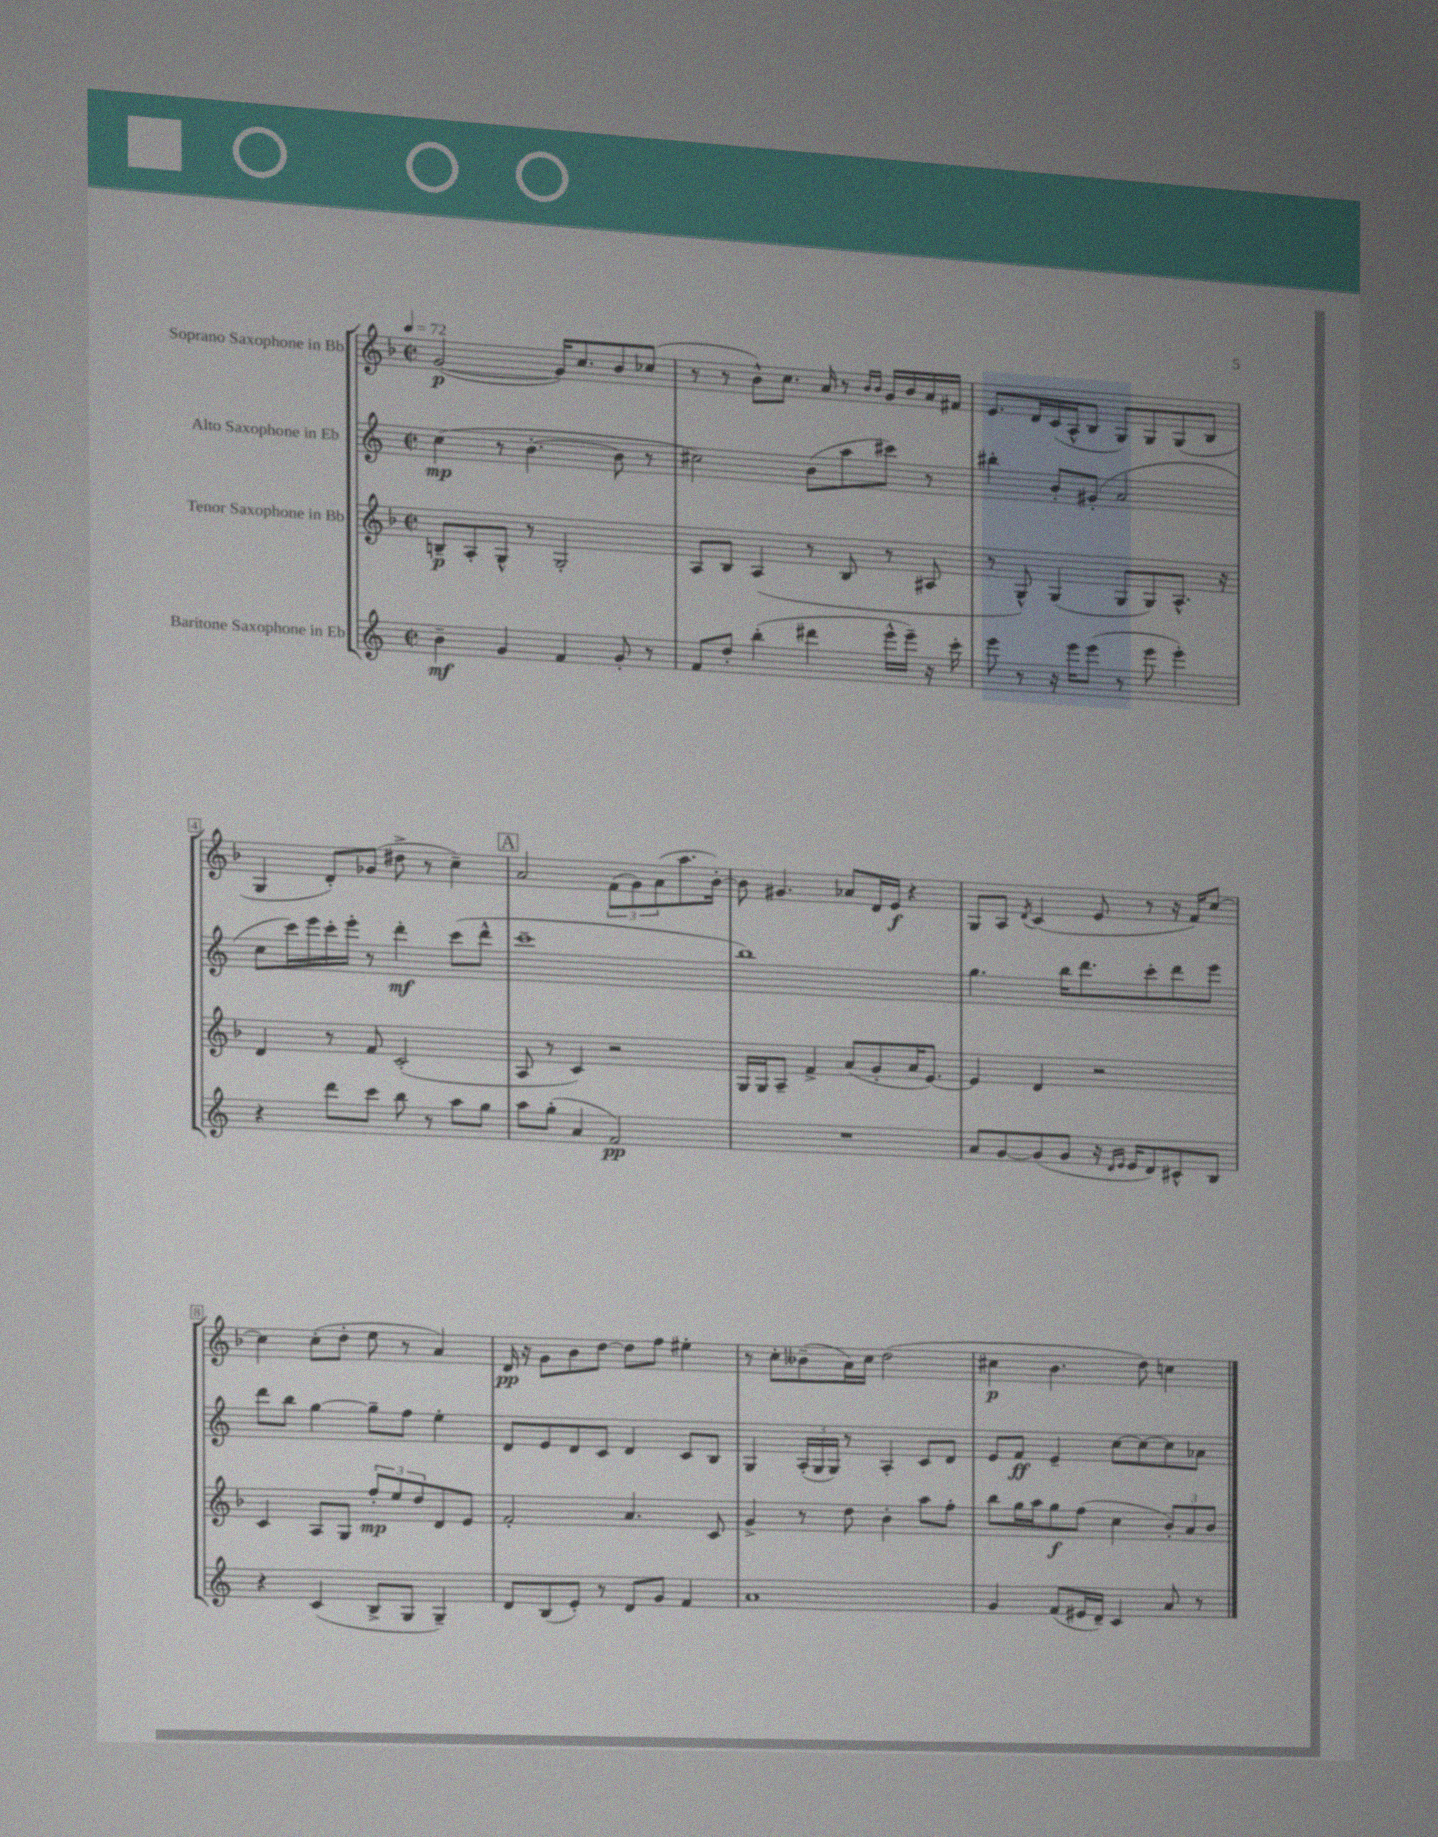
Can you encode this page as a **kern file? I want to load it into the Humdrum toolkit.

**kern	**kern	**kern	**kern
*staff4	*staff3	*staff2	*staff1
*clefG2	*clefG2	*clefG2	*clefG2
*k[]	*k[b-]	*k[]	*k[b-]
*M2/2	*M2/2	*M2/2	*M2/2
*met(c|)	*met(c|)	*met(c|)	*met(c|)
*MM72	*MM72	*MM72	*MM72
4b~	8B~	(4cc	([2g
.	8A'	.	.
4g	8G^^	8r	.
.	8r	[4.b'	.
4f	2G'	.	16g])
.	.	.	8.cc
8g'	.	8b]	8b-
8r	.	8r	(8cc-
=	=	=	=
8f	8A	2cc#)	8r
8dd'	8B-	.	8r
(4bb'	(4A	.	8b-^^)
.	.	.	8.cc
4ddd#	8r	(8b	.
.	.	.	16a
.	8B-	8aa	8r
.	.	.	16qqb-
.	.	.	16qqb-
16eee^^	8r	8ccc#)	16g
16eee~)	.	.	16b-
16r	8A#	8r	16a
16ccc'	.	.	16f#
=	=	=	=
8eee	8r	4bb#'	8.e
8r	8G^^)	.	.
.	.	.	16d
16r	(4G	8b'	(16c
16eee	.	.	16A^^
(8eee	.	(8g#'	8B-
8r	8G	2a	8G)
8eee	8G)	.	8G
4eee')	8.A^^	.	(8G
.	.	.	8B-
.	16r	.	.
=	=	=	=
4r	4d	8cc	4G
.	.	16ccc)	.
.	.	16eee	.
8ddd	8r	16ccc'	8d')
.	.	16eee'	.
8ccc	8f	8r	(8g-
8bb	(2c'	4ddd'	8dd#^
8r	.	.	8r
8aa	.	(8ccc	4cc~)
8gg	.	8ddd^^	.
=	=	=	=
8aa	8A	1ccc~	2a
(8gg'	8r	.	.
4a	4c)	.	.
2f)	2r	.	(12f
.	.	.	12g)
.	.	.	(12a
.	.	.	8.aa
.	.	.	[16b-')
=	=	=	=
1r	16G	1bb)	8b-]
.	16G	.	.
.	8A~	.	4.g#
.	4f^	.	.
.	(8a	.	8a-
.	8g'	.	16d
.	.	.	16e
.	16a	.	4r
.	[8.e)	.	.
=	=	=	=
8a	4e]	4.gg	8G
[8g	.	.	8A
.	.	.	8qd
(8g]	4d	.	(4c
8g	.	16bb	.
.	.	8.ddd	.
16r	2r	.	8e
16qqd	.	.	.
16qqe	.	.	.
16e	.	.	.
8d)	.	8ccc'	8r
8c#^^	.	8ddd	16r
.	.	.	16f)
8B	.	8eee	[8cc
=	=	=	=
4r	4c	8ddd	4cc]
.	.	8bb	.
(4c	8A	[4gg	(8cc'
.	8G	.	8dd'
8B^	12ff'	8gg~]	8ee
.	12ee	.	.
8G	.	8ff	8r
.	12dd	.	.
4G~)	8d	4ee'	4a)
.	8e	.	.
=	=	=	=
8d	2f'	8d	16d
.	.	.	16r
(8B	.	8e	8g
8e')	.	8d	8b-
8r	.	8c	[8dd
8d	4.a	4d	8dd]
8g	.	.	8ff
4f	.	8c	4ee#'
.	8c	8B	.
=	=	=	=
1a	4g^	4G	8r
.	.	.	8cc'
.	8r	(24A'	(8b--~
.	.	24G	.
.	.	24G)	.
.	8dd	8r	16a)
.	.	.	16cc
.	4b-'	4A'	(2dd
.	8aa	8c	.
.	8ff'	8d	.
=	=	=	=
4g	8bb-	8e	4cc#
.	16gg	8f	.
.	16aa	.	.
(8f	8gg	4e~	4.b-
16e#	(8ff	.	.
16d~)	.	.	.
4c	4cc	[8cc	.
.	.	8cc_	8dd)
8a	12b-')	8cc]	4cc
.	12a	.	.
8r	.	8a-	.
.	12b-	.	.
==	==	==	==
*-	*-	*-	*-
